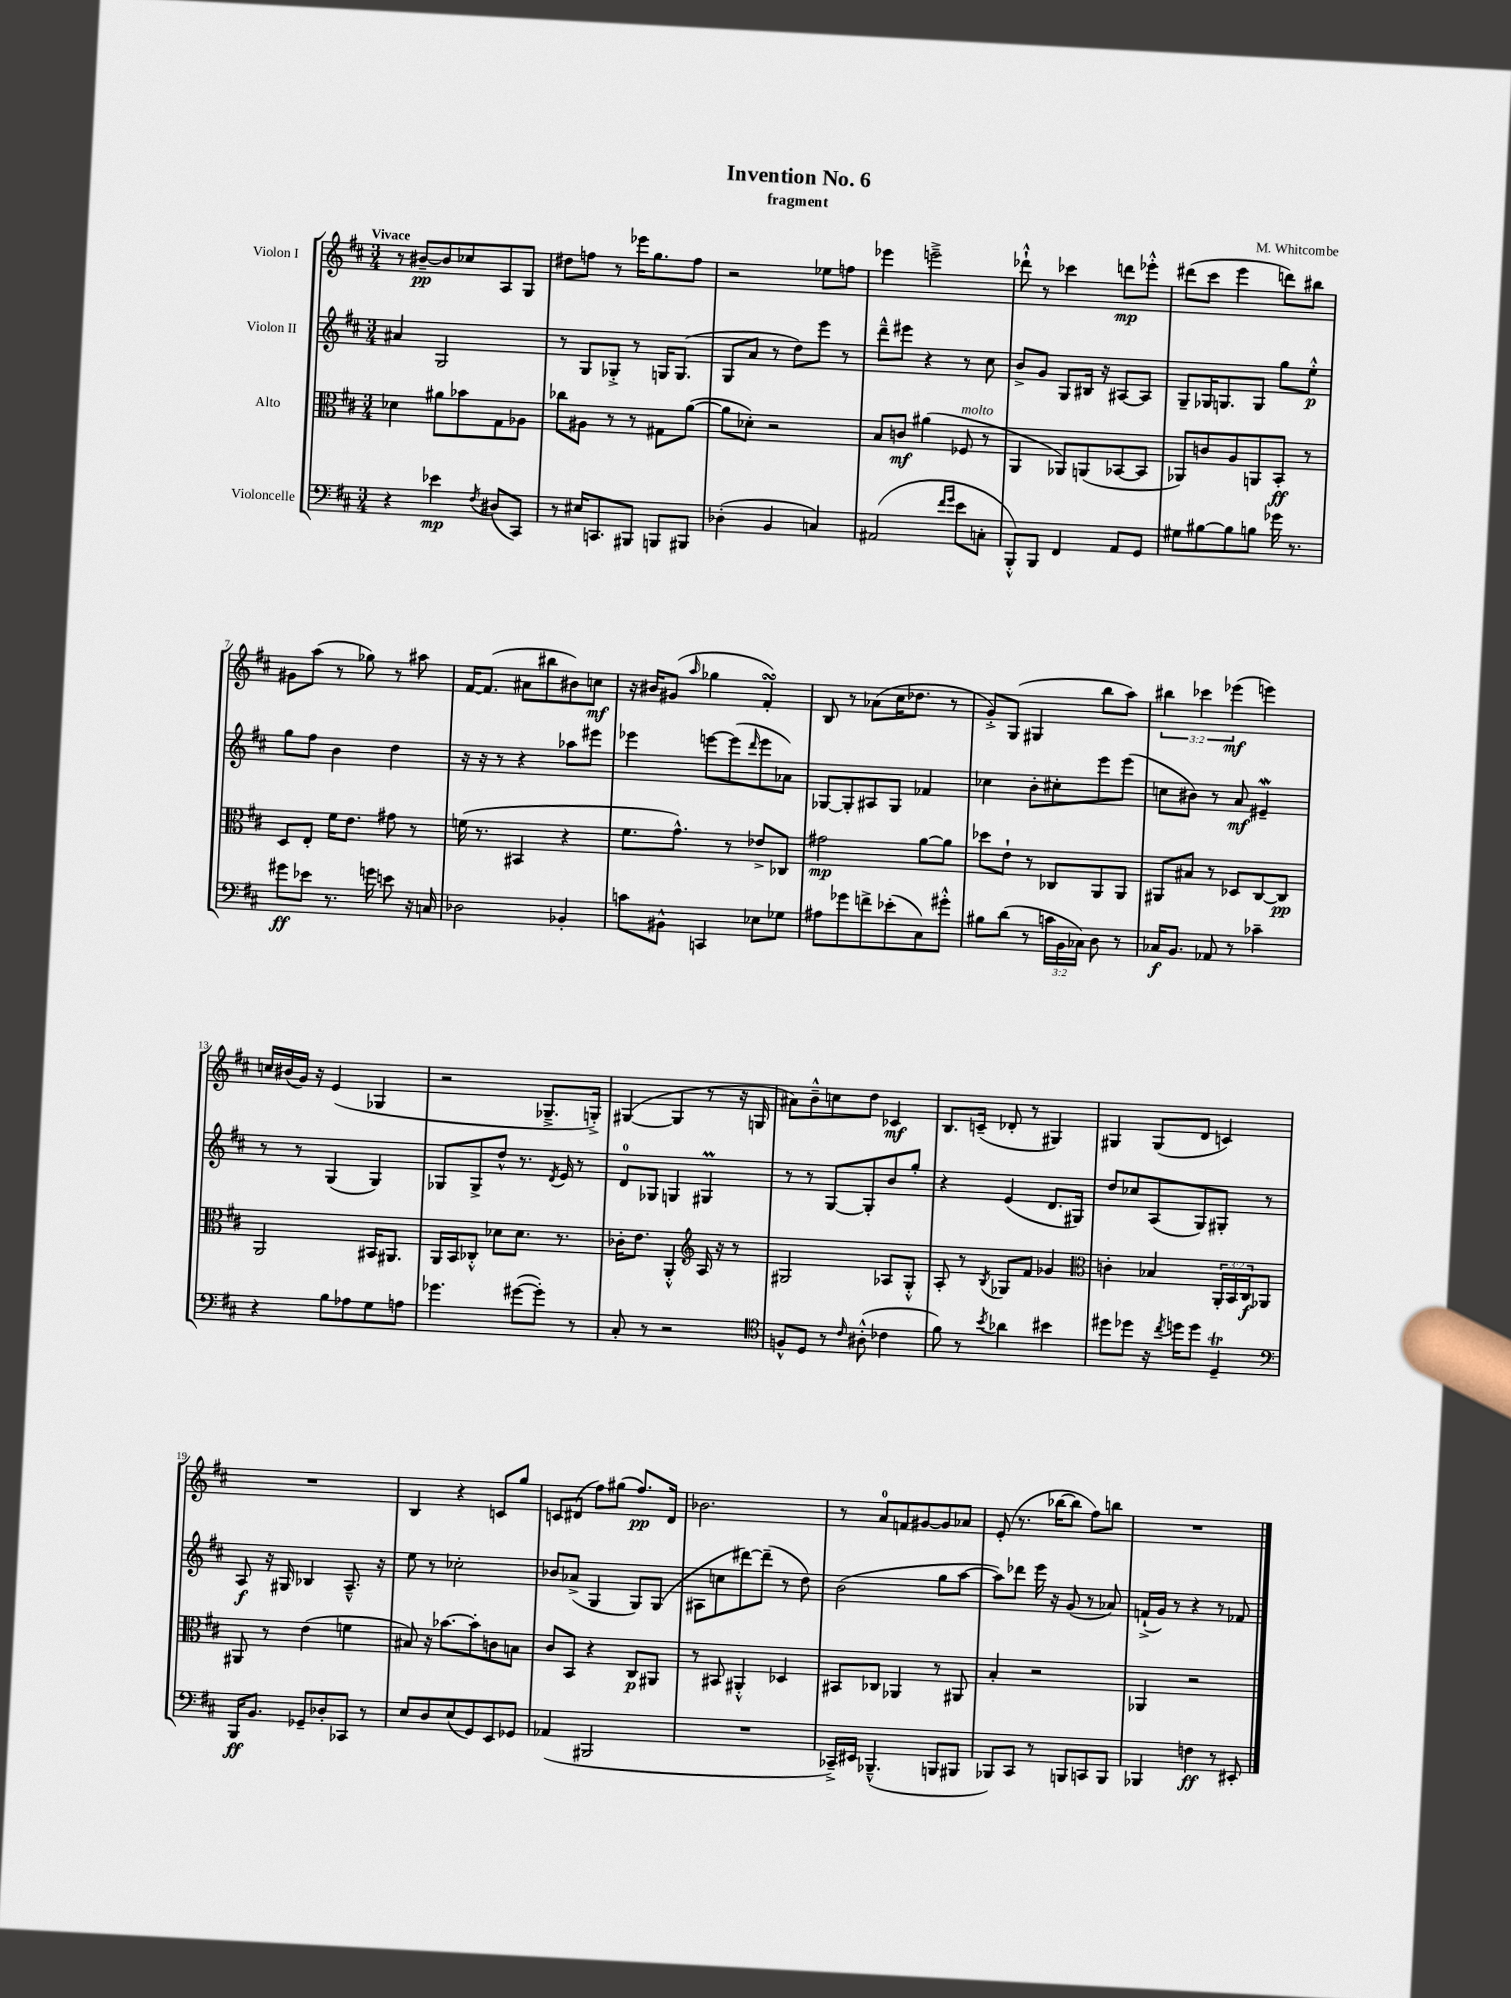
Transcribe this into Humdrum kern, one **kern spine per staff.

**kern	**kern	**kern	**kern
*staff4	*staff3	*staff2	*staff1
*clefF4	*clefC3	*clefG2	*clefG2
*k[f#c#]	*k[f#c#]	*k[f#c#]	*k[f#c#]
*M3/4	*M3/4	*M3/4	*M3/4
4r	4d-	4a#	8r
.	.	.	[8b#~
4e-	8a#	2G	8b#]
.	8b-	.	8cc-
8qF#	.	.	.
(8D#	8G	.	8A
8CC#)	8A-	.	8G
=	=	=	=
8r	8cc-	8r	8dd#
16E#	8A#	8G	8ff
8.CC	.	.	.
.	8r	8G-'^	8r
8BBB#	8r	8r	16eee-
.	.	.	8.gg
8BBB	8G#	16G	.
.	.	(8.G	.
8BBB#	([8a	.	8ff
=	=	=	=
(4D-'	8a]	8G	2r
.	8d-')	8a	.
4BB	2r	8r	.
.	.	8dd)	.
4C)	.	8eee	8ee-
.	.	8r	8ff
=	=	=	=
(2AA#	8B	8ddd~^^	4eee-
.	8c	8eee#	.
.	(4a#	4r	2eee~^
16qqf#	.	.	.
16qqg	.	.	.
8e	8F-	8r	.
8C'	8r	8cc#	.
=	=	=	=
8BBB'^^)	4AA	8b^	8ddd-`^^
8BBB	.	8g	8r
4FF#	8AA-)	8G	4ccc-
.	(8AA	16B#	.
.	.	16r	.
8AA	[8BB-	[8A#	8ddd
8GG	8BB-]	8A#]	8eee-'^^
=	=	=	=
8G#	8AA-)	8G~	(8ddd#
[8B#	8c	16G-	8ccc#
.	.	8.G	.
8B#]	8A	.	4eee
8B	8AA	8G	.
16g-	8BB'	8gg	8ddd)
8.r	.	.	.
.	8r	8ee'^^	8bb#
=	=	=	=
8g#	8D	8gg	8g#
8e-	8E'	8ff#	(8aa
8.r	16f#	4b	8r
.	8.e	.	.
.	.	.	8gg-)
16g	.	.	.
8e	8g#	4dd	8r
16r	8r	.	8aa#
16C	.	.	.
=	=	=	=
2D-	(16f	16r	[16f#
.	8.r	16r	(8.f#]
.	.	8r	.
.	4BB#	4r	8a#
.	.	.	8bb#
4BB-'	4r	8aa-	8b#)
.	.	8eee#	8cc
=	=	=	=
8c	8.f#	4eee-	16r
.	.	.	16b#
8BB#^^	.	.	(8g#
.	8.g^^)	.	.
.	.	.	16qqaa
4CC	.	[8eee	4gg-
.	8r	(8eee]	.
.	.	16qqddd	.
8E-	8e-^	8eee	4f#')
8G-	8C-	8a-)	.
=	=	=	=
8A#	2g#	[8G-	8B
8g-	.	8G-']	8r
8f^	.	8A#	(8a-
(8e-'	.	8G-	16cc#
.	.	.	8.dd-
8C#)	[8a	4f-	.
8g#'^^	8a]	.	8r
=	=	=	=
8B#	8dd-	4cc-	8g'^)
(8d	8e`	.	(8G
8r	8r	8b'	4G#
24c	8C-	8cc#'	.
24BB	.	.	.
24C-)	.	.	.
8D	8AA	8eee	8bb
8r	8AA	(8eee	8aa)
=	=	=	=
16C-	8AA#	8cc	6bb#
8.BB	.	.	.
.	8B#	8b#)	.
.	.	.	6ccc-
8AA-	8r	8r	.
.	.	.	(6eee-
8r	8D-	8a	.
4c-~	[8C#	4e#~	4eee)
.	8C#]	.	.
=	=	=	=
4r	2AA	8r	16cc
.	.	.	(16b#
.	.	8r	16g)
.	.	.	16r
8B	.	(4G	(4e
8A-	.	.	.
8G	16BB#	4G)	4G-
.	8.AA#	.	.
8A	.	.	.
=	=	=	=
4.g-	16AA	8G-	2r
.	16BB	.	.
.	8C-'^^	8G-^	.
.	8d-	8dd^^	.
([8g#	8.d-	8.r	.
8g#'])	.	.	8.G-~^
.	.	8qd	.
.	8.r	16e	.
8r	.	8r	.
.	.	.	16G'^)
=	=	=	=
8C#'	16c-'	8d	([4G#
.	8.e	.	.
8r	.	8G-	.
2r	4AA'^^	4G	4G#]
*	*clefG2	*	*
.	16A	4G#	8r
.	16r	.	.
.	8r	.	16r
.	.	.	16G
=	=	=	=
*clefC4	*	*	*
8F^^	2G#	8r	8a#)
8D	.	8r	8b~^^
8r	.	[8G	8cc
16qqc#	.	.	.
(8A#'^^	.	8G']	8dd
4c-	8A-	8b	4c-
.	8G#'^^	8gg'	.
=	=	=	=
8f#)	8A'	4r	8.B
8r	8r	.	.
.	.	.	(16c~
8qb	8qB	.	.
4a-	8G-	(4e	8d-'
.	8f#	.	8r
4b#	4g-	8.d	4G#)
.	.	16G#)	.
=	=	=	=
*	*clefC3	*	*
8dd#	4c'	8dd	4G#
8dd-	.	8cc-	.
16r	4B-	(8A	(8G#
8qcc#	.	.	.
16dd	.	.	.
8dd	.	8G)	8d
4D~	24AA'	8G#'	4c)
.	24BB	.	.
.	24C#	.	.
.	8AA-	8r	.
=	=	=	=
*clefF4	*	*	*
16BBB	8AA#	8A	2.r
8.BB	.	.	.
.	8r	16r	.
.	.	16G#	.
8GG-~	(4e	4B-	.
8D-'	.	.	.
8CC-	4f	8.A~^^	.
8r	.	.	.
.	.	16r	.
=	=	=	=
8E	8B#)	8ee	4B
8D	16r	8r	.
.	[8.b-	.	.
(8E	.	2cc-'	4r
8GG)	8b-']	.	.
8EE	8c	.	8c
8GG-	8B	.	8gg
=	=	=	=
(4AA-	8c#	8b-	8c
.	8BB	(8a-^	(8d#
2BBB#	4r	4G	8ff#)
.	.	.	(8gg#
.	8C#	8G)	8.ff#)
.	8AA#	(8G	.
.	.	.	16d#
=	=	=	=
2.r	8r	8A#	2.b-
.	8BB#	8cc	.
.	4AA#'^^	[8ddd#)	.
.	.	(8ddd#~]	.
.	4D-	8r	.
.	.	8dd)	.
=	=	=	=
16CC-~^)	8BB#	(2b	8r
16EE#	.	.	.
(4.BBB-~^^	8C-	.	8a
.	4AA-	.	8f
.	.	.	[8g#
8BBB	8r	8gg	8g#]
8BBB#	8AA#	[8aa	8a-
=	=	=	=
8BBB-)	4B'	8aa])	(8e'
8CC#	.	8ddd-	8.r
8r	2r	16eee	.
.	.	16r	[16bb-
8BBB	.	(8g	8bb-]
8CC	.	8r	8ff#)
8BBB	.	8a-)	8bb
=	=	=	=
4BBB-	4AA-	(16f`^	2.r
.	.	16g)	.
.	.	8r	.
4F	2r	4r	.
8r	.	8r	.
8EE#'	.	8f-	.
==	==	==	==
*-	*-	*-	*-
